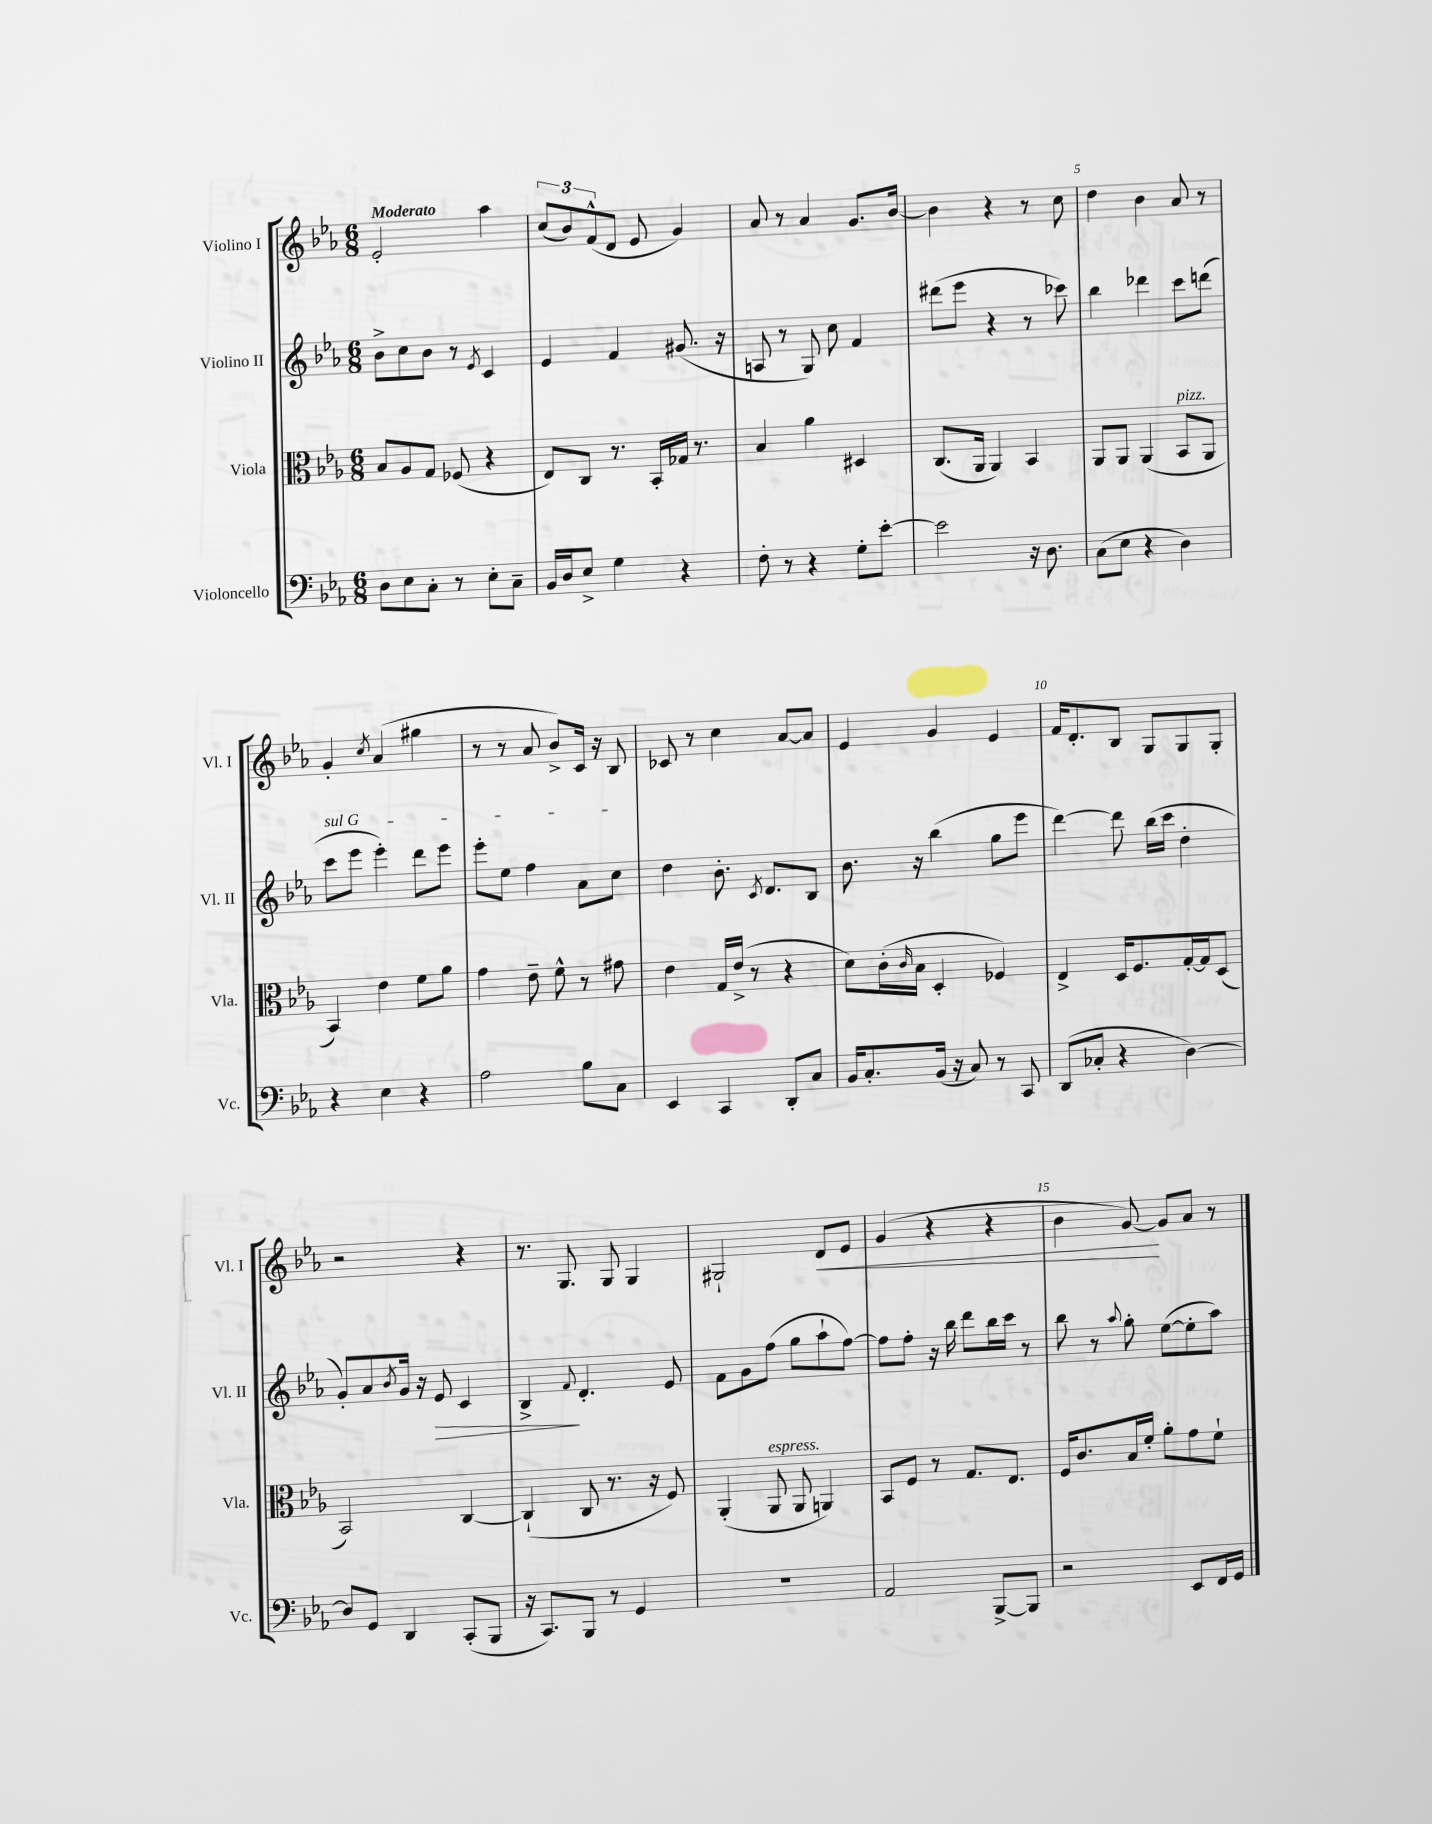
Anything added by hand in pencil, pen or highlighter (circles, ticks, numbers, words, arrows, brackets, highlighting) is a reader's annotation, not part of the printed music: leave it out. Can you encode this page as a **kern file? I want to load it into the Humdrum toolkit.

**kern	**kern	**kern	**kern
*staff4	*staff3	*staff2	*staff1
*clefF4	*clefC3	*clefG2	*clefG2
*k[b-e-a-]	*k[b-e-a-]	*k[b-e-a-]	*k[b-e-a-]
*M6/8	*M6/8	*M6/8	*M6/8
8D\L	8B-/L	8b-^\L	2e-'/
8E-\	8A-/	8cc\	.
8C'\J	8G/J	8b-\J	.
8r	(8F-/	8r	.
.	.	8qe-/	.
8E-'\L	4r	4c/	4aa-\
8C~\J	.	.	.
=	=	=	=
16BB-/LL	8E-/L)	4e-/	(12cc/L
16D/J	.	.	.
.	.	.	12b-/)
8E-^/J	8C/J	.	.
.	.	.	(12f^^/
4G\	8.r	4f/	8d/J
.	.	.	8e-/
.	16BB-'/LL	.	.
4r	16G-/JJ	(8.g#/	4g/)
.	8.r	.	.
.	.	16r	.
=	=	=	=
8F'\	4B-/	8A/	8a-/
8r	.	8r	8r
4r	4a-\	8G/)	4a-/
.	.	8cc\	.
8G'\L	4D#/	4f/	8.g/L
[8e-'\J	.	.	.
.	.	.	[16b-/Jk
=	=	=	=
2e-\]	(8.C/L	(8ddd#\L	4b-\]
.	.	8eee-\J	.
.	16AA-/Jk	.	.
.	4AA-/)	4r	4r
16r	4BB-/	8r	8r
8.D\	.	.	.
.	.	8ccc-\)	8cc\
=	=	=	=
(8C\L	8AA-/L	4bb-\	4dd\
8E-\J	8AA-/J	.	.
4r	(4AA-/	4ddd-\	4b-\
4D\)	8BB-/L	8ccc\L	8a-/
.	8AA-/J	(8ddd\J	8r
=	=	=	=
4r	4BB-/)	8ccc\L	4g'/
.	.	8eee-\J	.
.	.	.	8qcc/
4E-\	4e-\	4eee-'\)	(4a-/
4r	8f\L	8ddd\L	4gg#\
.	8a-\J	8eee-\J	.
=	=	=	=
2A-\	4g\	8eee-'\L	8r
.	.	8ee-\J	8r
.	8e-~\	4ff\	8a-/
.	8f^^\	.	8b-^/L)
8B-\L	8r	8a-\L	16c/Jk
.	.	.	16r
8C\J	8g#\	8cc\J	8B-/
=	=	=	=
4EE-/	4e-\	4dd\	8c-/
.	.	.	8r
4CC/	16G/LL	8.b-'\	4cc\
.	(16e-^/JJ	.	.
.	8r	.	.
.	.	8qc/	.
.	.	8.d/L	.
8DD'/L	4r	.	[8a-/L
8C/J	.	8B-/J	8a-/]J
=	=	=	=
16BB-/LK	8d\L)	8.b-\	4e-/
8.C'/	.	.	.
.	(16c'\L	.	.
.	16qqc/	.	.
.	16B-\JJ	16r	.
(16BB-/Jk	4D'/	(4bb-\	4g/
16r	.	.	.
8C/)	.	.	.
8r	4F-/)	8gg\L	4e-/
8CC/	.	8eee-\J	.
=	=	=	=
(8DD/L	4E-^/	[4ddd\)	16f/LK
.	.	.	8.d'/
8C-'/J	.	.	.
4r	16D/LK	8ddd\]	8B-/J
.	8.F/	.	.
.	.	(16bb-\LL	8G/L
.	.	16ccc\JJ	.
[4D\)	[16G'/L	4dd'\	8G/
.	16G/]J	.	.
.	(8D/J	.	8G'/J
=	=	=	=
8D/]L	2BB-/)	8g'/L)	2r
8GG/J	.	8a-/	.
.	.	8qb-/	.
4DD/	.	16g/Jk	.
.	.	16r	.
.	.	8e-/	.
(8CC'/L	[4C/	4c/	4r
8BBB-/J	.	.	.
=	=	=	=
16r	(4C`/]	4B-^/	8.r
8.CC/L)	.	.	.
.	.	.	8.G/
.	.	8qqf/	.
8BBB-/J	8C/	4.d'/	.
8r	8.r	.	8G/
4GG/	.	.	4G/
.	16r	.	.
.	8F/)	8e-/	.
=	=	=	=
2.r	(4AA-'/	8f\L	2G#`/
.	.	8g\	.
.	8AA-/	(8ff\J	.
.	8AA-/	8gg\L	.
.	4AA/)	8aa-`\	8d/L
.	.	[8ff\J)	8e-/J
=	=	=	=
2AA-/	8BB-/L	8ff\]L	(4g/
.	8F/J	8ff'\J	.
.	8r	16r	4r
.	.	16bb-\	.
.	8.G/L	8ddd\L	.
[8BBB-^/L	.	16bb-\L	4r
.	8.E-/J	16ccc\JJ	.
8BBB-/]J	.	8r	.
=	=	=	=
2r	16F/LK	8bb-\	4b-\
.	8.c/	.	.
.	.	8r	.
.	.	8qqaa-/	.
.	16B-/L	8gg'\	[8g/)
.	16f'/JJ	.	.
.	8a-'\L	([8ee-\L	8g/]L
8EE-/L	8g\	8ee-'\]	8a-/J
16FF/L	8f`\J	8aa-\J)	8r
16GG/JJ	.	.	.
==	==	==	==
*-	*-	*-	*-
